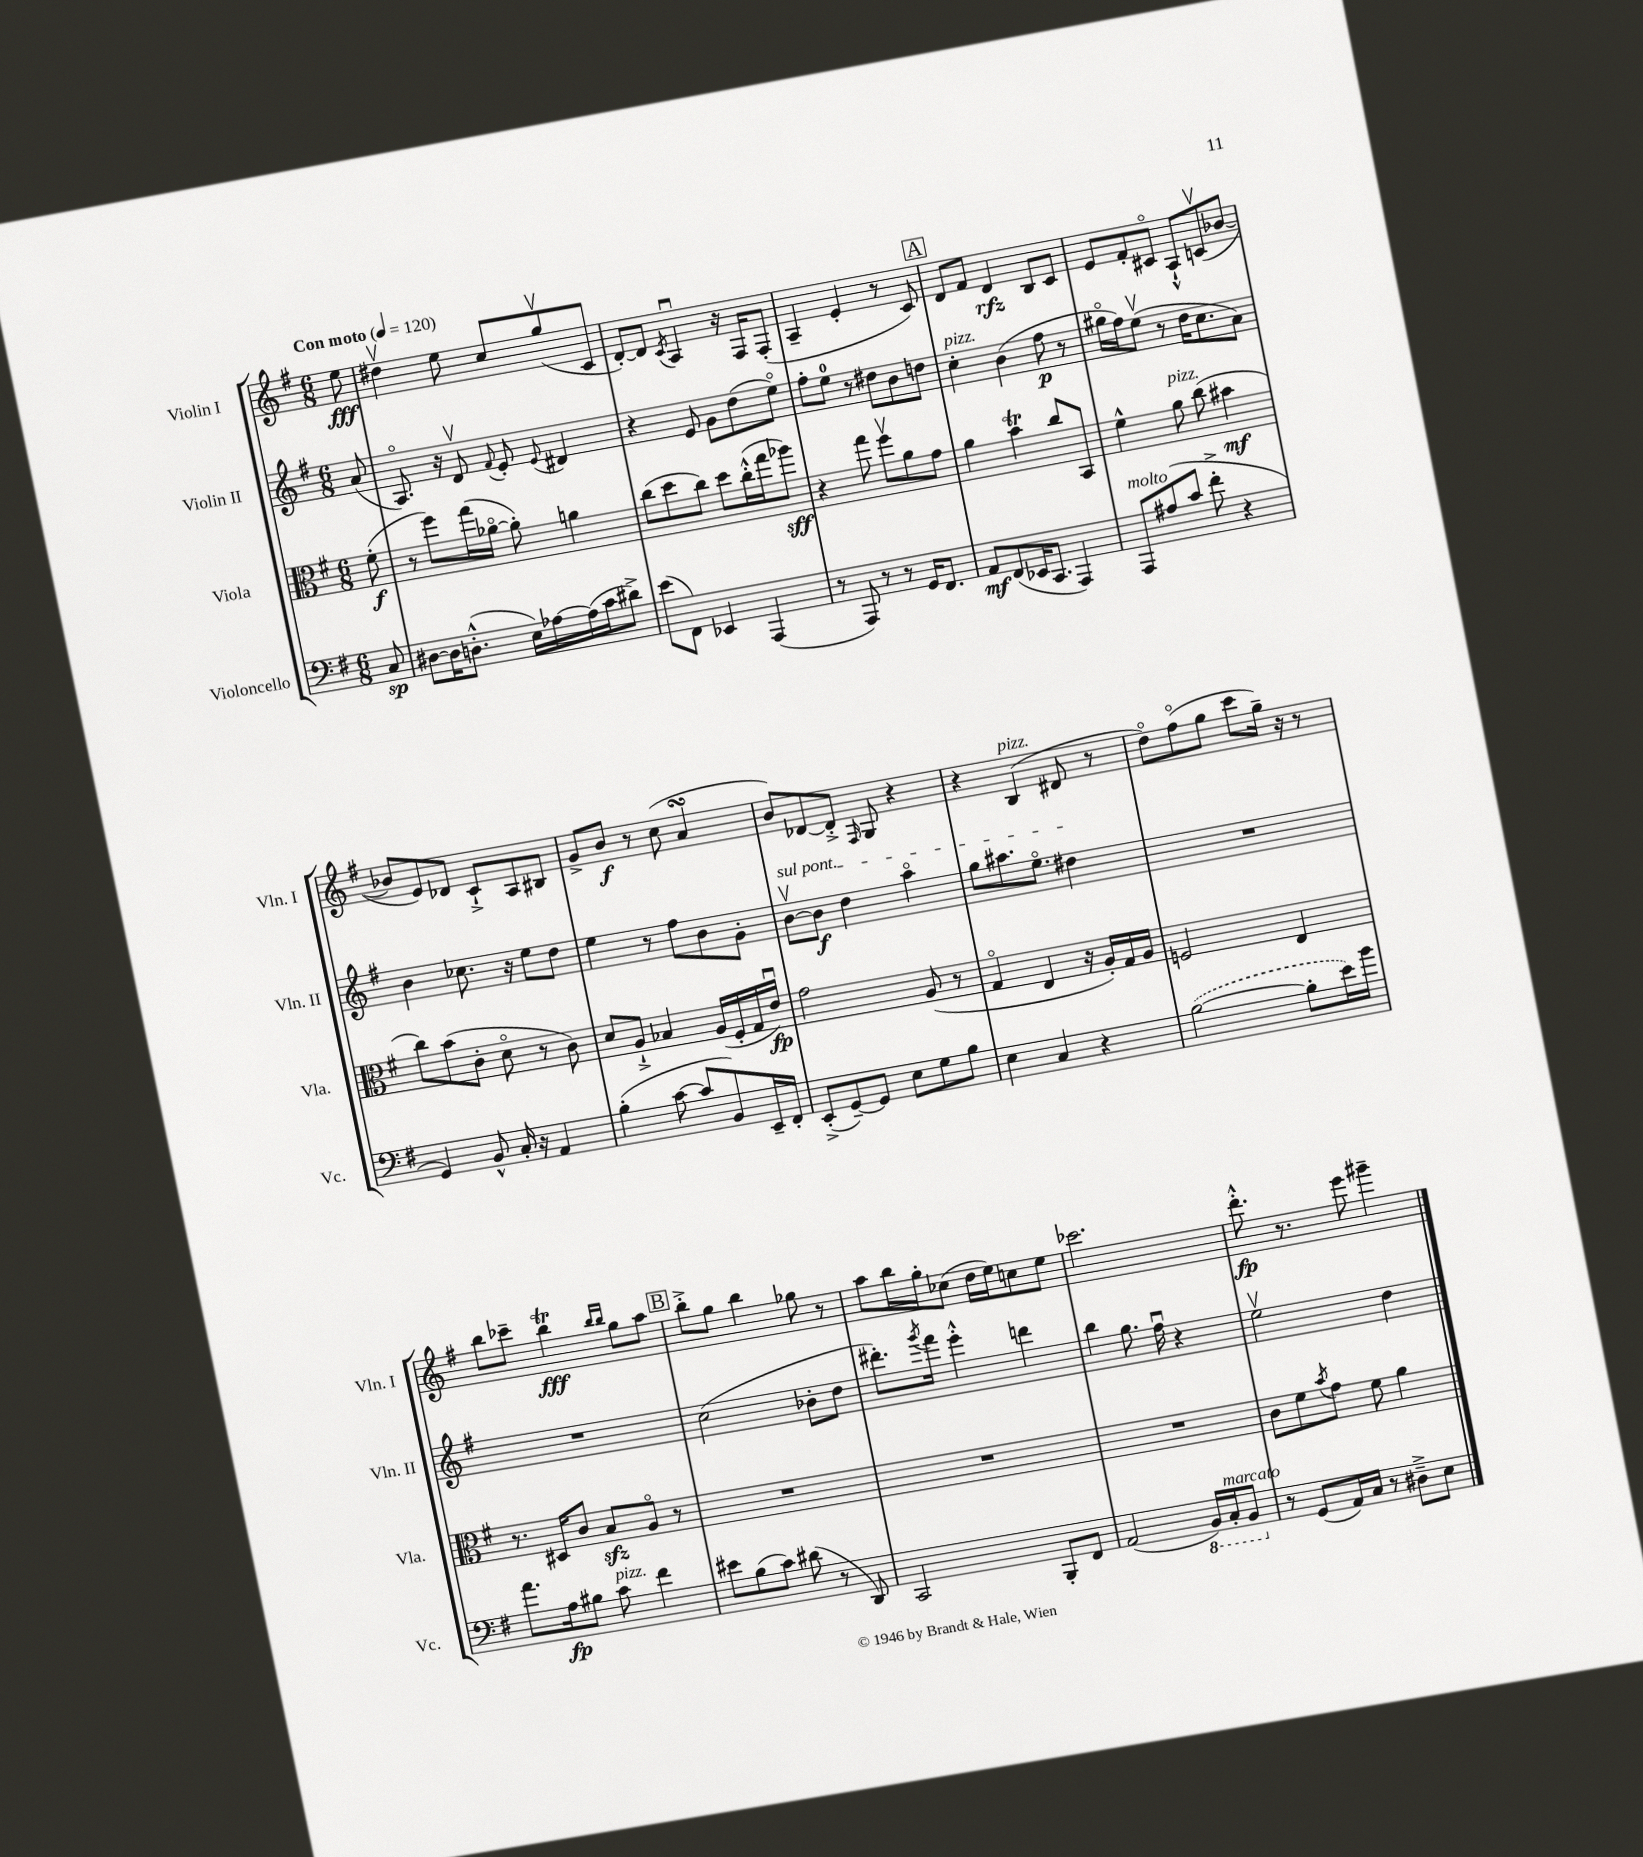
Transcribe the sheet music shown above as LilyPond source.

<<
\new StaffGroup <<
\new Staff = "s0" \with { instrumentName = "Violin I" shortInstrumentName = "Vln. I" } {
    \clef treble \key g \major \numericTimeSignature \time 6/8 \partial 8 \tempo "Con moto" 4 = 120
    e''8\fff |
    dis''4\upbow e''8 c''8 g''8\upbow( c'8 |
    d'8~-.) d'8 \acciaccatura { c'8 } a4\downbow r16 fis16 fis8-.( |
    a4-- e'4-. r8 c'8) |
    \mark \markup { \box "A" } d'8 fis'8 d'4\rfz b8 c'8 |
    e'8 fis'8-. cis'8\flageolet a8-!-^ c'8\upbow( bes'8~ |
    bes'8 e'8) des'8 c'8-!-> a8 bis8 |
    g'8-> b'8\f r8 c''8( a'4\turn |
    b'8) des'8~ des'8-.-> \grace { fis16 } g8 r4 |
    r4 b4^\markup { \italic "pizz." }( dis'8 r8 |
    d''8\flageolet) fis''8\flageolet( g''8 c'''8 g''16--) r16 r8 |
    b''8 ces'''8-- b''4\trill\fff \grace { b''16 b''16 } g''8 a''8 |
    \mark \markup { \box "B" } b''8-.-> g''8 b''4 ges''8 r8 |
    a''8 b''16 g''16-. ces''8( d''16 e''16) c''8 e''8 |
    ces'''2. |
    d'''8.-.-^\fp r8. e'''8 gis'''4-- \bar "|." |
}
\new Staff = "s1" \with { instrumentName = "Violin II" shortInstrumentName = "Vln. II" } {
    \clef treble \key g \major \numericTimeSignature \time 6/8 \partial 8
    a'8( |
    a8.\flageolet) r16 d'8\upbow \appoggiatura { fis'8 } e'8-. \appoggiatura { e'8 } dis'4 |
    r4 e'8 g'8 d''8( e''8\flageolet) |
    fis''8-. e''8-0 r8 dis''8 b'8 d''8 |
    \mark \markup { \box "A" } c''4-.^\markup { \italic "pizz." } b'4( fis''8\p r8 |
    gis''16\flageolet fis''16) e''8\upbow( r8 d''16 c''8. a'8) |
    b'4 ces''8. r16 e''8 d''8 |
    e''4 r8 fis''8 b'8 g'8-. |
    \once \override TextSpanner.bound-details.left.text = \markup { \italic "sul pont." } b'8~\upbow\startTextSpan b'8\f d''4 a''4\flageolet |
    g''8 ais''8. e''8.\flageolet dis''4\stopTextSpan |
    R2. |
    R2. |
    \mark \markup { \box "B" } c''2( bes'8-. d''8 |
    dis'''8.-.) \acciaccatura { g'''8 } fis'''16 e'''4-.-^ d'''4 |
    b''4 g''8. fis''16\downbow r4 |
    e''2\upbow d''4 \bar "|." |
}
\new Staff = "s2" \with { instrumentName = "Viola" shortInstrumentName = "Vla." } {
    \clef alto \key g \major \numericTimeSignature \time 6/8 \partial 8
    fis'8-.\f( |
    r8 fis''8) g''16( aes'16~\flageolet aes'8-.) a'4 |
    c''8( d''8 c''8) d''8 c''16-.-^( g''16 aes''8\sff) |
    r4 g''8 fis''8\upbow a'8 g'8 |
    \mark \markup { \box "A" } a'4 b'4\trill c''8 b,8 |
    fis'4-^ a'8^\markup { \italic "pizz." } c''8( bis'4\mf |
    c''8) b'8( c'8-. d'8\flageolet r8 c'8) |
    d'8 a8-!-> bes4 a16( fis16-. g16 e'16\downbow\fp) |
    g'2 a8( r8 |
    g4\flageolet e4 r16 a16-.) g16 a16 |
    f2 e4 |
    r8. dis16 c'8 b8\sfz a8\flageolet r8 |
    \mark \markup { \box "B" } R2. |
    R2. |
    R2. |
    c'8 fis'8 \acciaccatura { b'8 } g'8 fis'8 a'4 \bar "|." |
}
\new Staff = "s3" \with { instrumentName = "Violoncello" shortInstrumentName = "Vc." } {
    \clef bass \key g \major \numericTimeSignature \time 6/8 \partial 8
    c8\sp |
    dis8~ dis16 d8.-.-^( e16) aes16~ aes16( c'16 dis'8->) |
    e'8( fis,8) ees,4 a,,4( |
    r8 a,,8) r8 r8 g,16 fis,8. |
    \mark \markup { \box "A" } a,8\mf fis,8( ees,16 c,8. a,,4) |
    a,,8^\markup { \italic "molto" } ais8( c'8 fis'8-.-> r4 |
    g,4) b,8-^ c16-. r16 a,4 |
    b4-.( c'8~ c'8 b,8) e,16-- fis,16-. |
    e,8-.->( g,8~--) g,8 e8 g8 b8 |
    e4 c4 r4 |
    \once \slurDashed b2~( b8-. e'16) b'16 |
    a'8. a16\fp bis8 c'8^\markup { \italic "pizz." } fis'4 |
    \mark \markup { \box "B" } eis'8 b8( c'8) dis'8( r8 d,8) |
    c,2 b,,8-. fis,8 |
    a,2( \ottava #-1 b,,16) c,16-.^\markup { \italic "marcato" } b,,8 \ottava #0 |
    r8 g,8( a,16) c16 r8 dis8---> e8 \bar "|." |
}
>>
>>
\layout { \context { \Score \remove "Bar_number_engraver" } }
